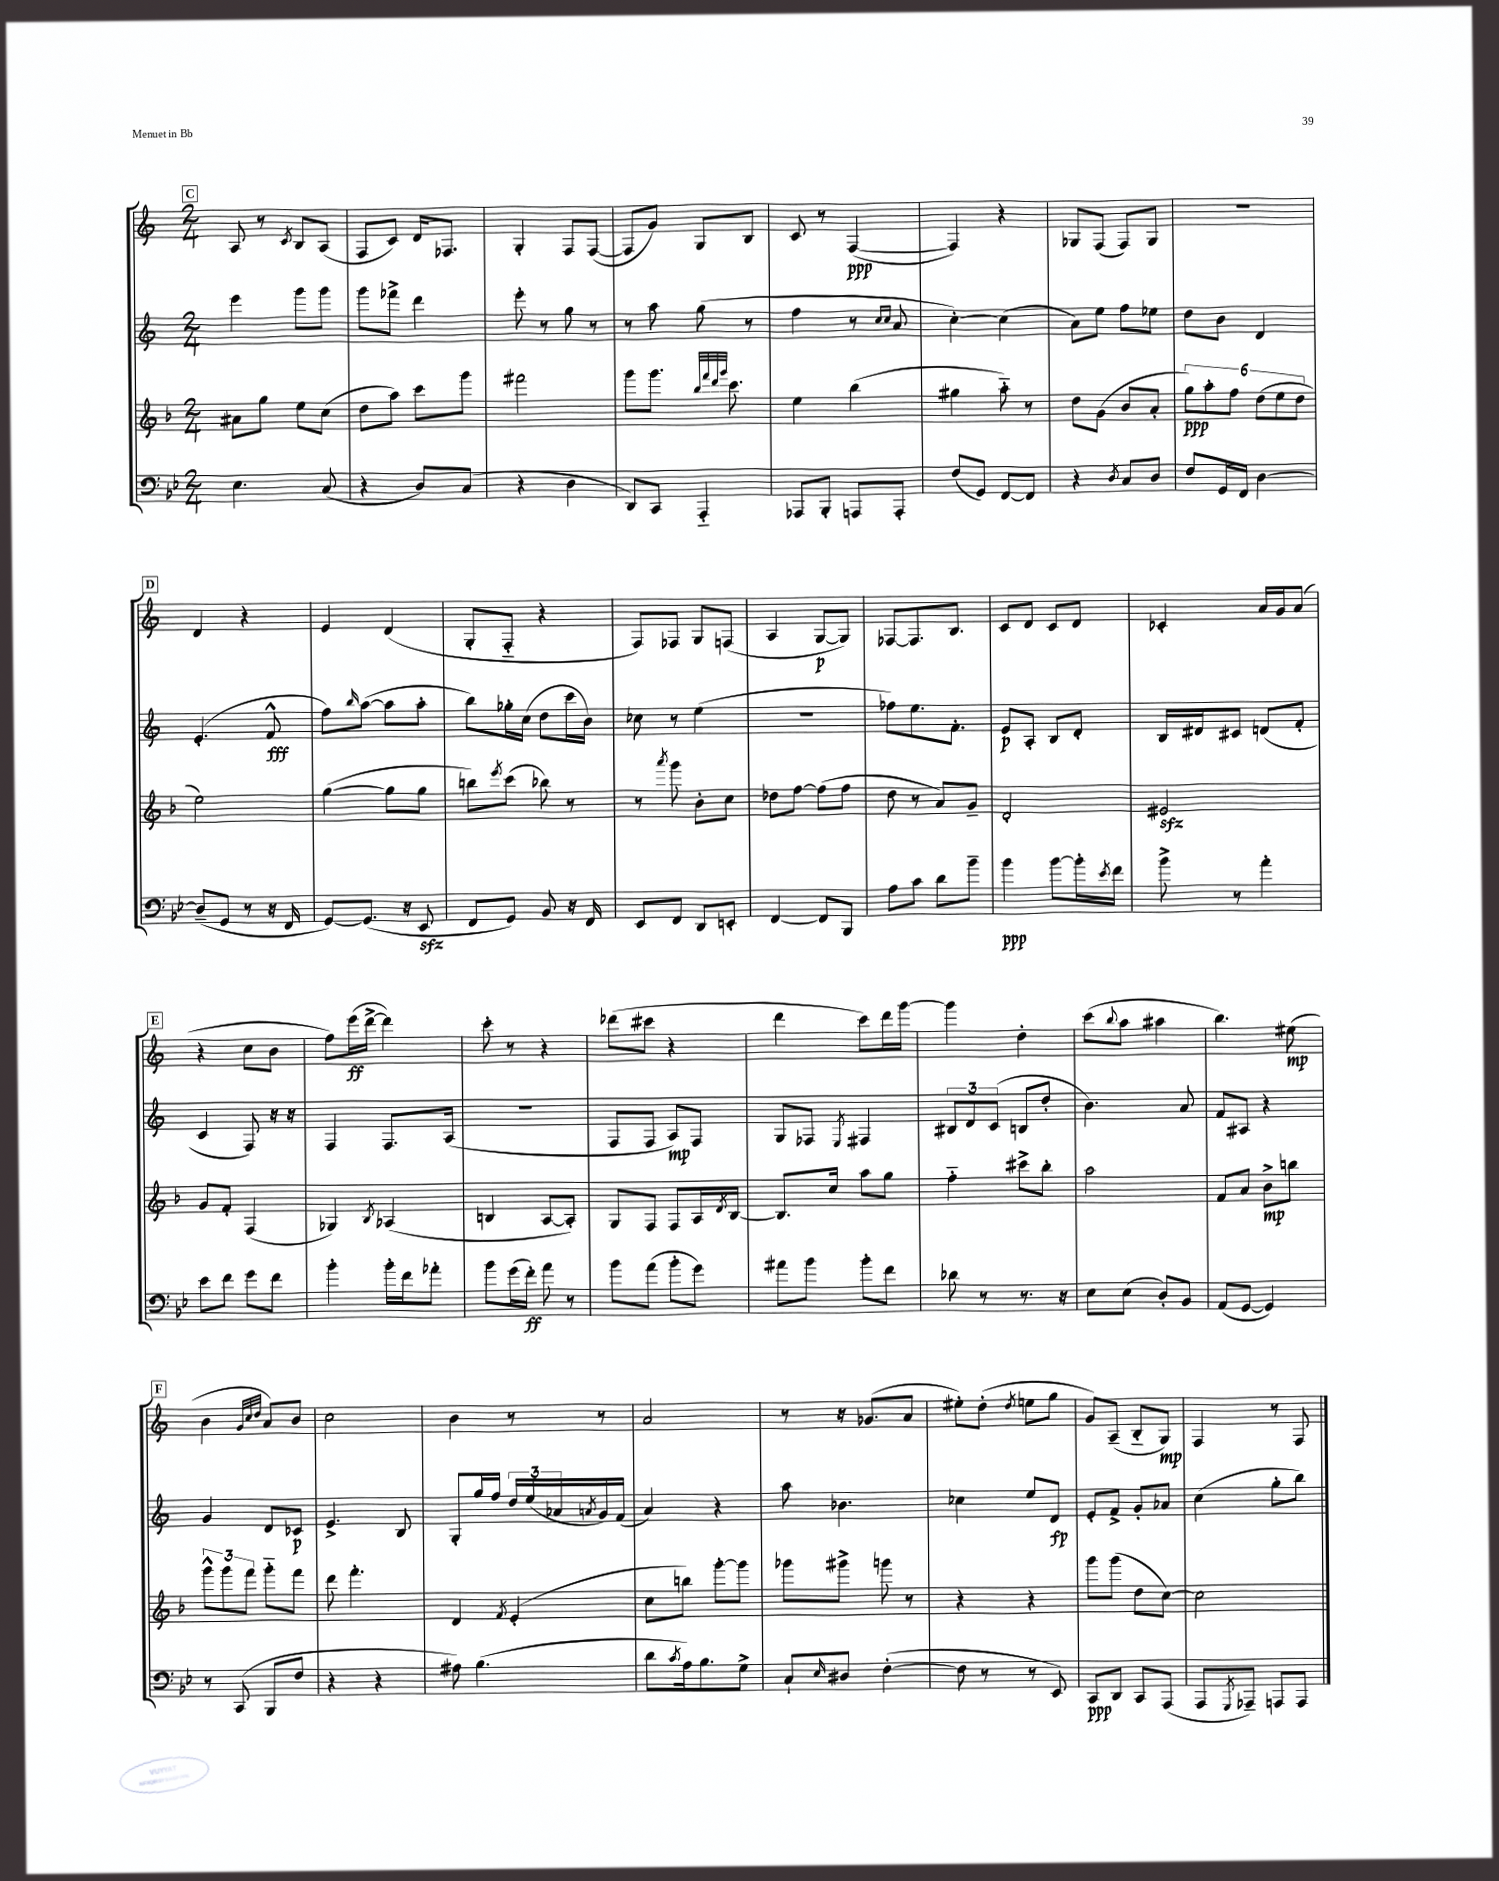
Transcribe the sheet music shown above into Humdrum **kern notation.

**kern	**kern	**kern	**kern
*staff4	*staff3	*staff2	*staff1
*clefF4	*clefG2	*clefG2	*clefG2
*k[b-e-]	*k[b-]	*k[]	*k[]
*M2/4	*M2/4	*M2/4	*M2/4
4.E-\	8a#\L	4eee\	8A/
.	8gg\J	.	8r
.	.	.	8qc/
.	8ee\L	8ggg\L	8B/L
(8C/	(8cc\J	8ggg\J	(8A/J
=	=	=	=
4r	8dd\L	8ggg\L	8F/L
.	8aa\J)	8fff-^\J	8c/J)
8D/L)	8ccc\L	4ddd\	16d/LK
.	.	.	8.F-/J
(8C/J	8ggg\J	.	.
=	=	=	=
4r	2fff#\	8eee'\	4G'/
.	.	8r	.
4D\	.	8gg\	8F/L
.	.	8r	([8F/J
=	=	=	=
8DD/L)	8ggg\L	8r	8F/]L
8CC/J	8.ggg\J	8aa\	8g/J)
4AAA'~/	.	(8gg\	8G/L
.	32qqbb-/LLL	.	.
.	32qqfff/	.	.
.	32qqddd/	.	.
.	32qqggg/JJJ	.	.
.	8.ccc\	.	.
.	.	8r	8B/J
=	=	=	=
8AAA-/L	4ee\	4ff\	8c/
8BBB-'/J	.	.	8r
8AAA/L	(4bb-\	8r	([4F/
.	.	16qqcc/LL	.
.	.	16qqcc/JJ	.
8AAA'/J	.	8a/	.
=	=	=	=
(8F/L	4gg#\	[4cc'\)	4F/])
8GG/J)	.	.	.
[8FF/L	8aa'~\)	(4cc\]	4r
8FF/]J	8r	.	.
=	=	=	=
4r	8dd\L	8a\L)	8G-/L
.	(8g\J	8ee\J	(8F/J
8qD/	.	.	.
8C/L	8b-/L	8ff\L	8F/L)
8D/J	8a'/J	8ee-\J	8G-/J
=	=	=	=
8F/L	12gg\L)	8dd\L	2r
.	12aa'\	.	.
16GG/L	.	8b\J	.
.	12ff\J	.	.
16FF/JJ	.	.	.
[4D\	(12dd\L	4d/	.
.	12ee\	.	.
.	12dd\J	.	.
=	=	=	=
(8D~/]L	2ee\)	(4.e'/	4d/
8GG/J	.	.	.
8r	.	.	4r
16r	.	8f^^/	.
16FF/	.	.	.
=	=	=	=
[8GG/L)	([4gg\	8ff\L)	4e/
.	.	16qqbb/	.
(8.GG/]J	.	([8aa\J	.
.	8gg\]L	8aa\]L	(4d/
16r	.	.	.
8EE-/	8gg\J	8aa'\J	.
=	=	=	=
8FF/L	8bb\L)	8bb\L)	8G'/L
.	8qeee/	.	.
8GG/J)	(8ccc\J	16gg-'\L	8F'~/J
.	.	(16cc\JJ	.
8BB-/	8bb-\)	8dd\L	4r
16r	8r	16ccc\L	.
16FF/	.	16b\JJ)	.
=	=	=	=
8EE-/L	8r	8cc-\	8F/L)
.	8qaaa/	.	.
8FF/J	8ggg\	8r	8F-/J
8DD/L	8b-'\L	(4ee\	8G/L
8EE'/J	8cc\J	.	(8F/J
=	=	=	=
[4FF/	8dd-\L	2r	4A/
.	[8ff\J	.	.
8FF/]L	(8ff\]L	.	[8G/L
8BBB-/J	8ff\J	.	8G/]J)
=	=	=	=
8A\L	8dd\	8ff-\L)	[8F-/L
8c\J	8r	8.ee\	8.F-/]
8d\L	8a/L)	.	.
.	.	8.f'\J	8.B/J
8b-~\J	8g~/J	.	.
=	=	=	=
4b-\	2d'/	8e/L	8c/L
.	.	8A'/J	8d/J
[8b-\L	.	8B/L	8c/L
16b-'\]L	.	8d'/J	8d/J
8qe-/	.	.	.
16f\JJ	.	.	.
=	=	=	=
8b-^\	2e#/	16B/LL	4c-'/
.	.	16d#/J	.
8r	.	8c#/J	.
4a'\	.	(8d/L	16a/LL
.	.	.	16g/J
.	.	8f'/J	(8a/J
=	=	=	=
8e-\L	8g/L	4c/	4r
8f\J	8f'/J	.	.
8g\L	(4F/	8F/)	8cc\L
8f\J	.	16r	8b\J
.	.	16r	.
=	=	=	=
4b-'\	4G-/)	4F/	8ff\L)
.	.	.	(16eee\L
.	.	.	[16ddd^\JJ
.	8qB-/	.	.
16b-'\LL	(4A-/	8.F/L	4ddd\])
16f\J	.	.	.
8a-'\J	.	.	.
.	.	(16A/Jk	.
=	=	=	=
8b-\L	4B/	2r	8ccc'\
(16g\L	.	.	8r
16f'\JJ)	.	.	.
8a\	[8A/L	.	4r
8r	8A'/]J)	.	.
=	=	=	=
8b-\L	8G/L	8F/L	(8ddd-\L
(8a\J	8F/J	8F/J	8ccc#\J
8b-'\L	8F/L	8A/L)	4r
8g\J)	16A/L	8F/J	.
.	8qd/	.	.
.	[16B-/JJ	.	.
=	=	=	=
8a#\L	8.B-/]L	8G/L	4ddd\
8b-\J	.	8F-/J	.
.	16cc/Jk	.	.
.	.	8qE/	.
8b-'\L	8aa\L	4F#/	8ccc\L)
8f\J	8gg\J	.	16ddd\L
.	.	.	[16ggg\JJ
=	=	=	=
8d-\	4ff'~\	12B#/L	4ggg\]
.	.	12d/	.
8r	.	.	.
.	.	(12c/J	.
8.r	8ccc#^\L	8B/L	4dd'\
.	8bb-'\J	8dd'/J	.
16r	.	.	.
=	=	=	=
8E-\L	2aa\	4.b\)	(8ccc\L
.	.	.	8qqbb/
(8E-\J	.	.	8aa\J
8D'/L)	.	.	4aa#\
8BB-/J	.	8a/	.
=	=	=	=
(8AA/L	8f/L	8f/L	4.bb\)
[8GG/J	8a/J	8A#/J	.
4GG/])	8b-^\L	4r	.
.	8bb\J	.	(8ee#\
=	=	=	=
8r	12ggg^^\L	4g/	4b\
.	12ggg\	.	.
(8CC/	.	.	.
.	12fff\J	.	.
.	.	.	32qqg/LLL
.	.	.	32qqcc/
.	.	.	32qqdd/JJJ
8BBB-/L	8ggg'~\L	8d/L	8a/L)
8F/J	8fff\J	8c-/J	8b/J
=	=	=	=
4r	8ddd\	4.e^/	2cc\
.	4.fff'\	.	.
4r	.	.	.
.	.	8B/	.
=	=	=	=
8A#\)	4d/	8G'/L	4b\
(4.B-\	.	16gg/L	.
.	.	16ff/JJ	.
.	8qf/	.	.
.	(4e'/	24dd/LL	8r
.	.	(24ee/	.
.	.	24a-/	.
.	.	8qa/	.
.	.	16g/)	8r
.	.	(16f/JJ	.
=	=	=	=
8d\L	8cc\L	4a/)	2a/
8qc/	.	.	.
16A\k)	8bb\J)	.	.
8.B-\	.	.	.
.	[8ggg'\L	4r	.
8G^\J	8ggg\]J	.	.
=	=	=	=
8C`/L	8ggg-\L	8aa\	8r
16qqE-/	.	.	.
8D#/J	8ggg#^\J	4.b-\	16r
.	.	.	(8.g-/L
([4F'\	8ggg\	.	.
.	8r	.	8a/J
=	=	=	=
8F\]	4r	4cc-\	8ee#'\L)
8r	.	.	(8dd'\J
.	.	.	8qdd/
8r	4r	8ee/L	8ee\L
8EE-/)	.	8d/J	8gg\J
=	=	=	=
8CC/L	8ggg\L	8e'/L	8g/L)
8DD/J	(8ggg\J	8f^/J	(8A~/J
8CC/L	8dd\L	8g'/L	8B'~/L
(8AAA/J	[8cc\J)	8a-/J	8G/J)
=	=	=	=
8AAA/L	2cc\]	(4cc\	4F/
8qGGG/	.	.	.
8AAA-~/J)	.	.	.
8AAA/L	.	8gg'\L	8r
8AAA/J	.	8bb\J)	8F/
==	==	==	==
*-	*-	*-	*-
